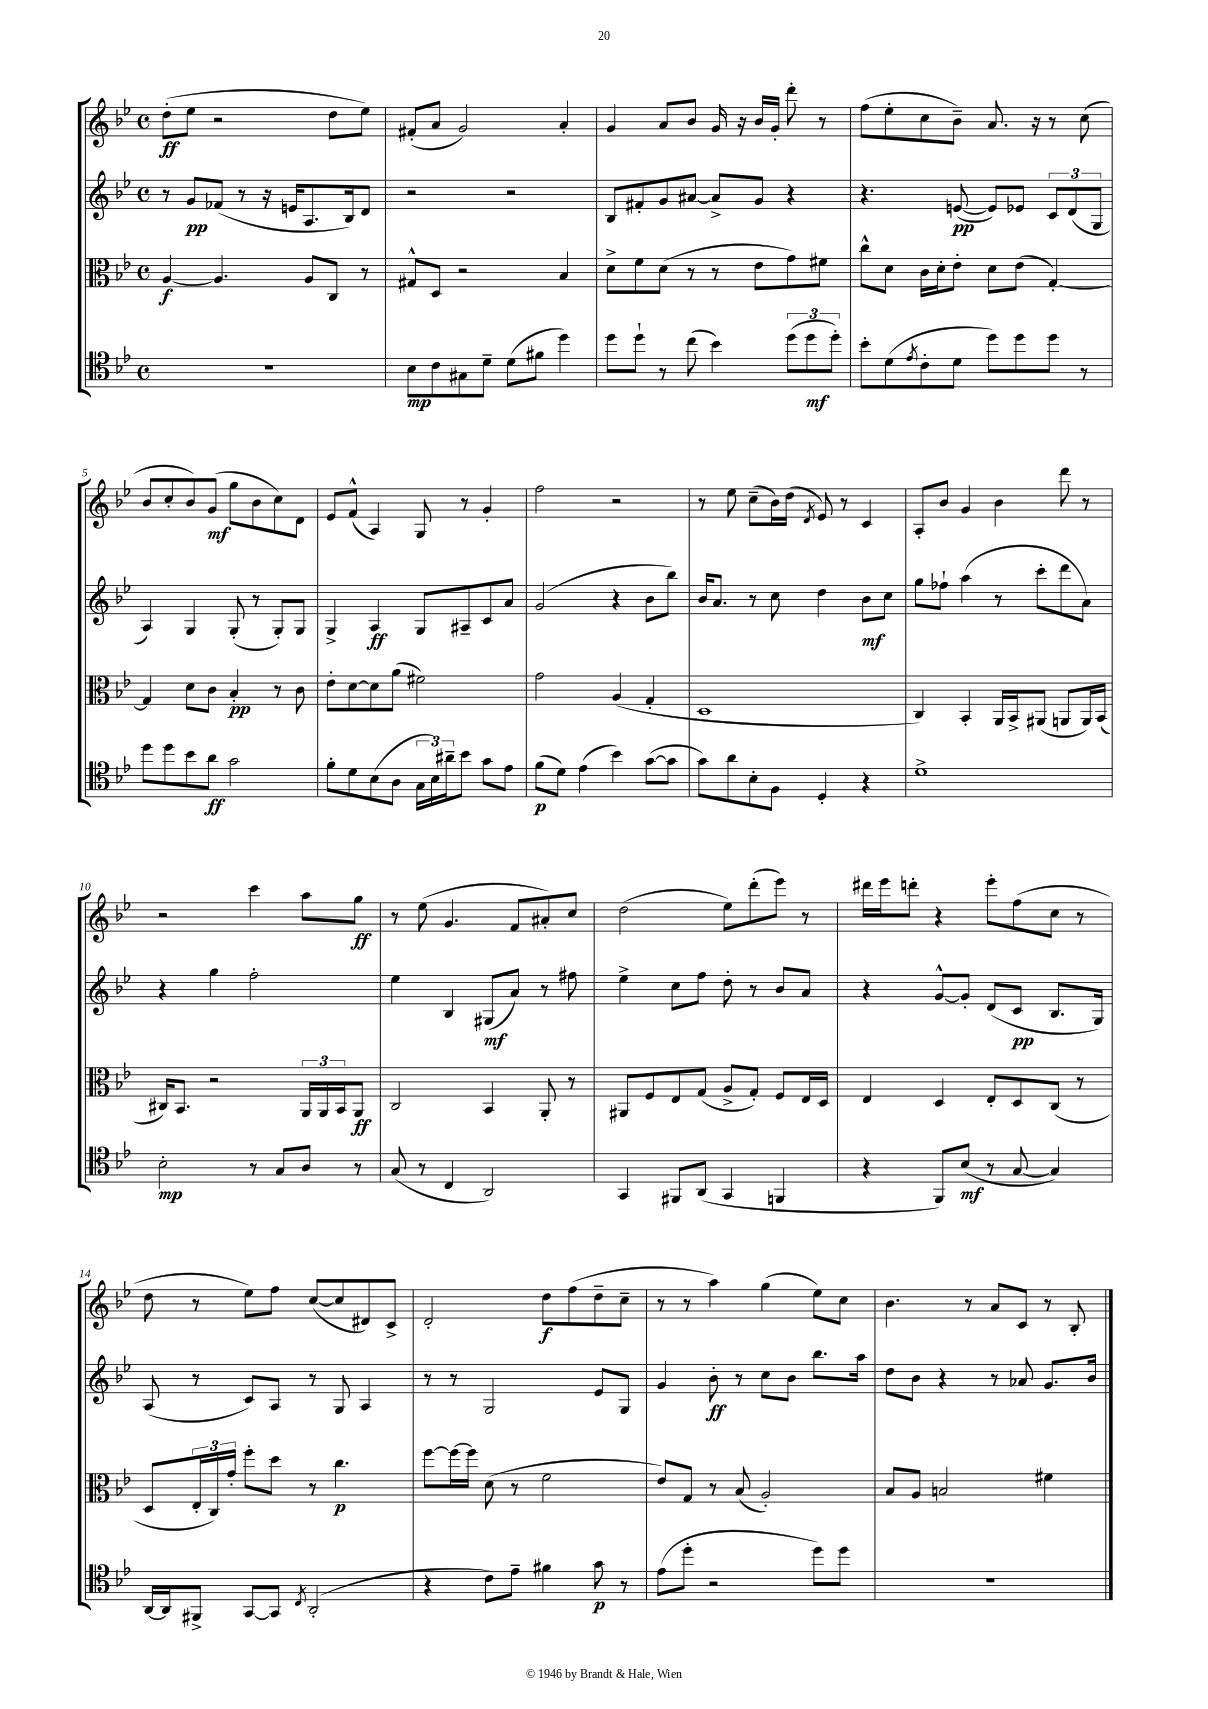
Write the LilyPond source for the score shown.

<<
\new StaffGroup <<
\new Staff = "s0" {
    \clef treble \key bes \major \defaultTimeSignature \time 4/4
    d''8-.\ff( ees''8 r2 d''8 ees''8) |
    fis'8-.( a'8 g'2) a'4-. |
    g'4 a'8 bes'8 g'16 r16 bes'16 g'16-. d'''8-. r8 |
    f''8( ees''8-. c''8 bes'8--) a'8. r16 r8 c''8( |
    bes'8 c''8-. bes'8) g'8\mf( g''8 bes'8 c''8) d'8 |
    ees'8 f'8-^( a4) g8 r8 g'4-. |
    f''2 r2 |
    r8 ees''8 c''8--( bes'16) d''16( \acciaccatura { d'8 } ees'8) r8 c'4 |
    a8-. bes'8 g'4 bes'4 d'''8 r8 |
    r2 c'''4 a''8 g''8\ff |
    r8 ees''8( g'4. f'8 ais'8-.) c''8 |
    d''2( ees''8) d'''8-.( ees'''8) r8 |
    dis'''16 ees'''16 d'''8-. r4 ees'''8-. f''8( c''8 r8 |
    d''8 r8 ees''8) f''8 c''8~( c''8 dis'8) c'8-> |
    d'2-. d''8\f f''8( d''8-- c''8-- |
    r8 r8 a''4) g''4( ees''8) c''8 |
    bes'4. r8 a'8 c'8 r8 bes8-. \bar "|." |
}
\new Staff = "s1" {
    \clef treble \key bes \major \defaultTimeSignature \time 4/4
    r8 g'8\pp fes'8( r8 r16 e'16 a8. bes16) d'8 |
    r2 r2 |
    bes8 fis'8-. g'8 ais'8~ ais'8-> g'8 r4 |
    r4. e'8~\pp( e'8) ees'8 \tuplet 3/2 { c'8 d'8( g8 } |
    a4) g4 g8-.( r8 g8-.) g8 |
    g4-> a4\ff g8 ais8-- c'8 a'8 |
    g'2( r4 bes'8 bes''8) |
    bes'16 a'8. r8 c''8 d''4 bes'8\mf c''8 |
    g''8 fes''8-! a''4( r8 c'''8-. d'''8 a'8) |
    r4 g''4 f''2-. |
    ees''4 bes4 gis8\mf( a'8) r8 fis''8 |
    ees''4-> c''8 f''8 d''8-. r8 bes'8 a'8 |
    r4 g'8~-^ g'8-. d'8( c'8\pp bes8. g16) |
    a8( r8 c'8) a8 r8 g8 a4 |
    r8 r8 g2 ees'8 g8 |
    g'4 bes'8-.\ff r8 c''8 bes'8 bes''8. a''16 |
    d''8 bes'8 r4 r8 aes'8 g'8. bes'16 \bar "|." |
}
\new Staff = "s2" {
    \clef alto \key bes \major \defaultTimeSignature \time 4/4
    a4~\f a4. a8 c8 r8 |
    gis8-^ d8 r2 bes4 |
    d'8-> f'8 d'8( r8 r8 ees'8 g'8) fis'8 |
    c''8-^ d'8 c'16 d'16-. ees'8-. d'8 ees'8( g4~-.) |
    g4 d'8 c'8 bes4-.\pp r8 c'8 |
    ees'8-. d'8~ d'8 a'8( fis'2) |
    g'2 a4( g4-. |
    d1 |
    c4) bes,4-. a,16 bes,16-> ais,8( a,8 a,16) bes,16( |
    cis16) bes,8. r2 \tuplet 3/2 { a,16 a,16 bes,16 } a,8\ff |
    c2 bes,4 a,8-. r8 |
    ais,8 f8 ees8 g8( a8-> g8-.) f8 ees16 d16 |
    ees4 d4 ees8-. d8 c8( r8 |
    d8 \tuplet 3/2 { ees16-. c16) g'16-. } f''8-. d''8 r8 c''4.\p |
    f''8~ f''16~ f''16 d'8( r8 f'2 |
    ees'8) g8 r8 bes8( a2-.) |
    bes8 a8 b2 fis'4 \bar "|." |
}
\new Staff = "s3" {
    \clef tenor \key bes \major \defaultTimeSignature \time 4/4
    R1 |
    bes8\mp c'8 gis8 d'8-- d'8( fis'8 d''4) |
    d''8 d''8-! r8 c''8( bes'4) \tuplet 3/2 { d''8( d''8\mf d''8-.) } |
    bes'8-. d'8( \acciaccatura { ees'8 } c'8-. d'8 d''8) d''8 d''8 r8 |
    d''8 d''8 bes'8 a'8\ff g'2 |
    f'8-. d'8 bes8( a8 \tuplet 3/2 { g16 bes16) ais'16-- } bes'8 g'8 ees'8 |
    f'8\p( d'8) ees'4( bes'4) g'8~( g'8 |
    g'8) a'8 bes8-. f8 d4-. r4 |
    d'1-> |
    bes2-.\mp r8 g8 a8 r8 |
    g8( r8 c4 a,2) |
    g,4 fis,8 a,8( g,4 f,4 |
    r4 f,8) bes8\mf( r8 g8~ g4) |
    a,16~ a,16 fis,8-> g,8~ g,8 \acciaccatura { c8 } a,2-.( |
    r4 c'8) ees'8-- fis'4 g'8\p r8 |
    ees'8( d''8-. r2 d''8) d''8 |
    R1 \bar "|." |
}
>>
>>
